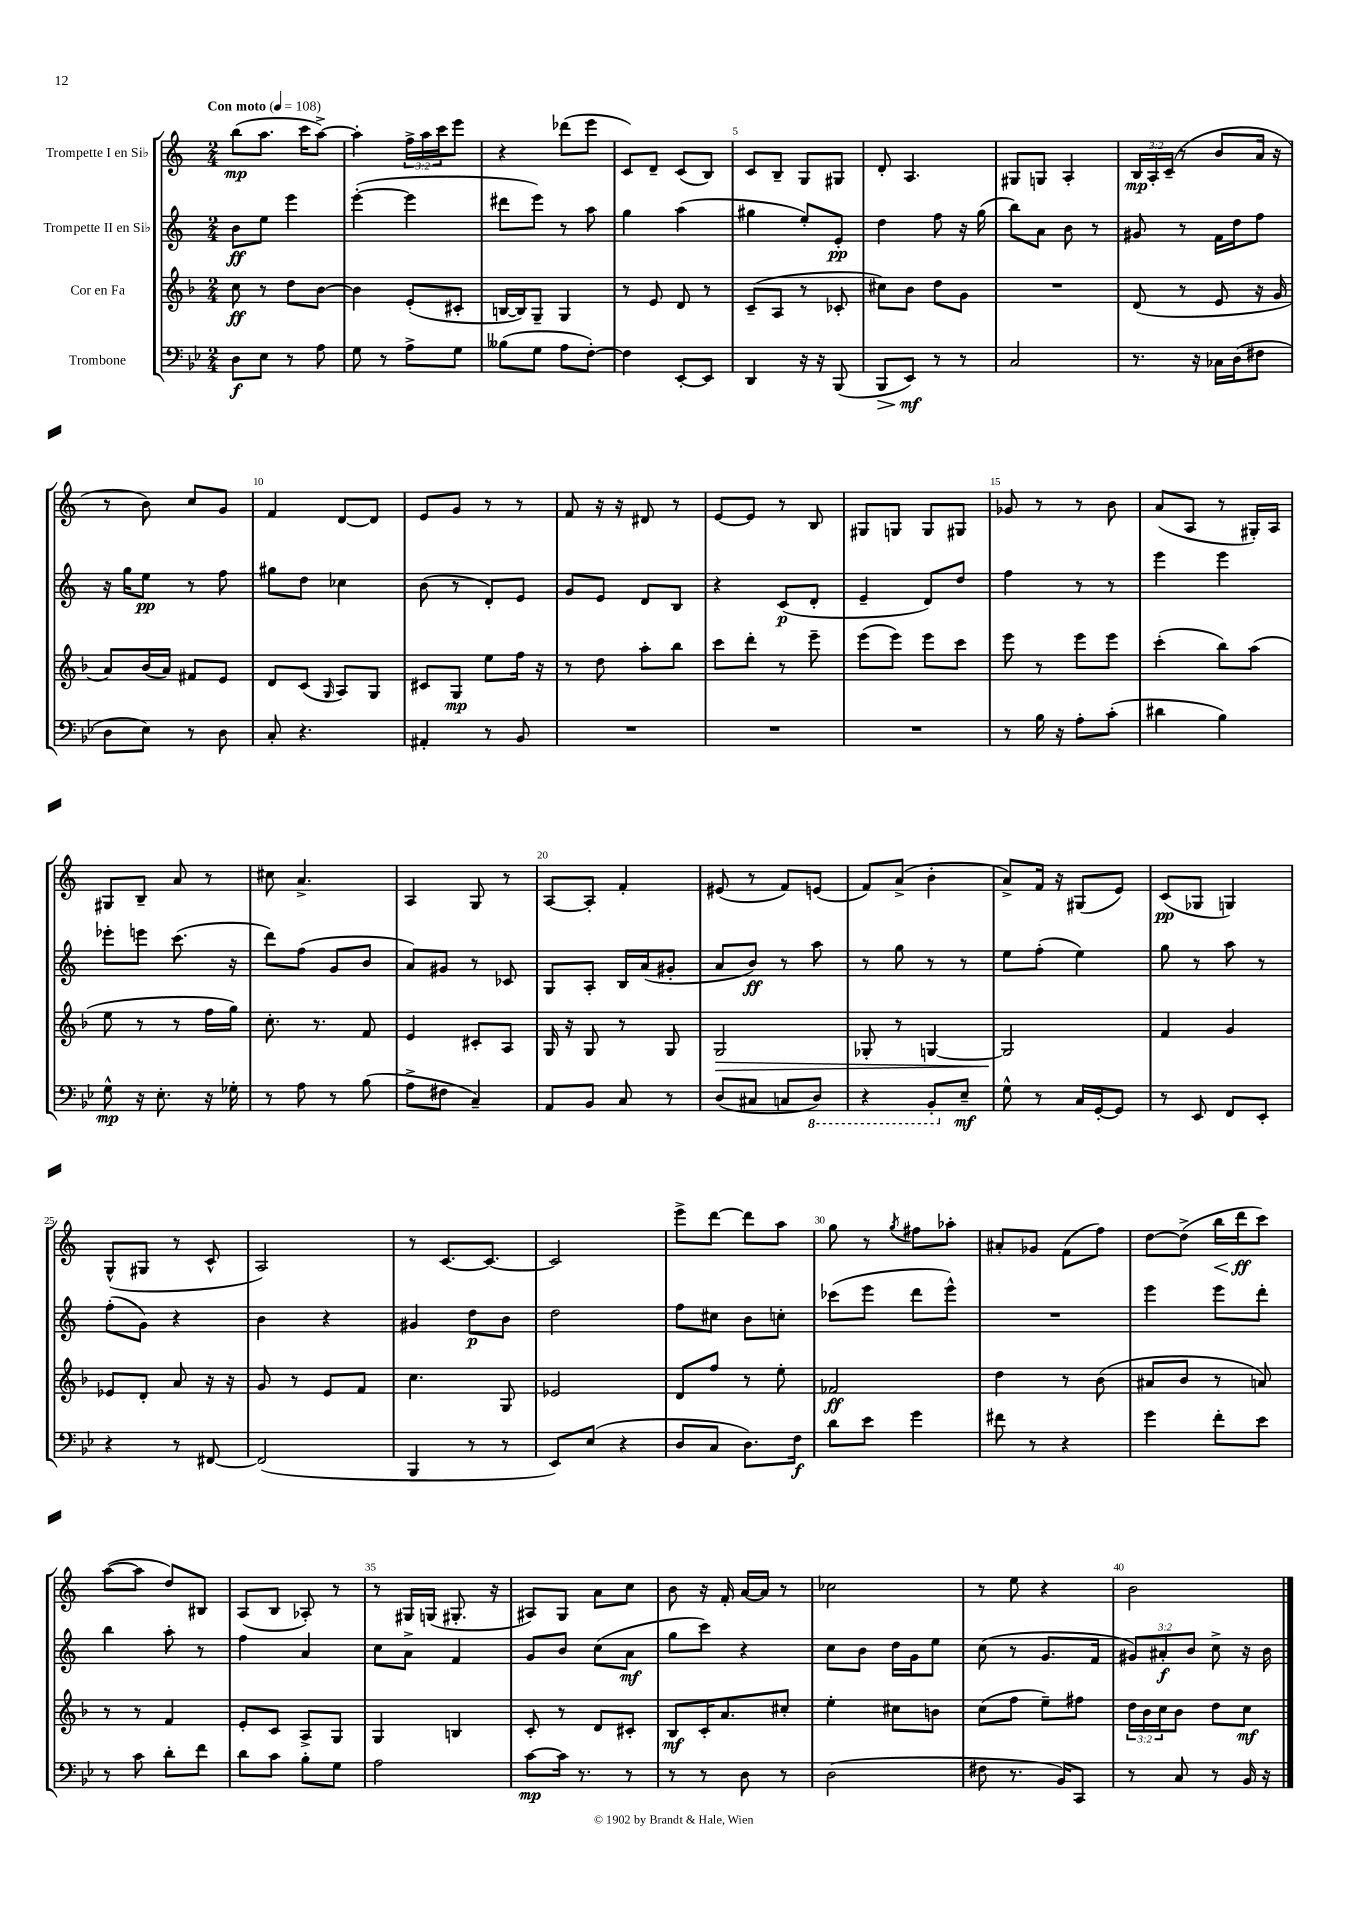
<<
\new StaffGroup <<
\new Staff = "s0" \with { instrumentName = "Trompette I en Sib" } {
    \clef treble \key c \major \numericTimeSignature \time 2/4 \override Staff.TupletNumber.text = #tuplet-number::calc-fraction-text \tempo "Con moto" 4 = 108
    b''8\mp( a''8. c'''16 a''8~->) |
    a''4-. \tuplet 3/2 { f''16-> a''16 c'''16 } e'''8 |
    r4 des'''8( e'''8 |
    c'8) d'8-- c'8( b8) |
    c'8 b8-- g8 gis8 |
    d'8-. a4. |
    gis8 g8 a4-. |
    \tuplet 3/2 { b16\mp a16-. c'16--( } r8 b'8 a'16 r16 |
    r8 b'8) c''8 g'8 |
    f'4 d'8~ d'8 |
    e'8 g'8 r8 r8 |
    f'8 r16 r16 dis'8 r8 |
    e'8~ e'8 r8 b8 |
    gis8 g8 g8 gis8 |
    ges'8 r8 r8 b'8 |
    a'8( a8 r8 gis16-.) a16 |
    gis8 b8-- a'8 r8 |
    cis''8 a'4.-> |
    a4 g8 r8 |
    a8~ a8-. f'4-. |
    eis'8( r8 f'8) e'8( |
    f'8) a'8->( b'4-. |
    a'8->) f'16 r16 gis8( e'8) |
    c'8\pp( ges8 g4) |
    g8-^( gis8 r8 c'8-^ |
    a2) |
    r8 c'8.~ c'8.~ |
    c'2 |
    e'''8-> d'''8~ d'''8 a''8 |
    g''8 r8 \acciaccatura { g''8 } fis''8 aes''8-. |
    ais'8-. ges'8 f'8( f''8) |
    d''8~ d''8->( b''16\< d'''16\ff\! c'''8) |
    a''8~( a''8 d''8) bis8 |
    a8( b8 aes8-.) r8 |
    r8 gis16 g16( gis8.-. r16 |
    ais8) g8 a'8 c''8 |
    b'8 r16 f'16-. a'16~ a'16 r8 |
    ces''2 |
    r8 e''8 r4 |
    b'2 \bar "|." |
}
\new Staff = "s1" \with { instrumentName = "Trompette II en Sib" } {
    \clef treble \key c \major \numericTimeSignature \time 2/4 \override Staff.TupletNumber.text = #tuplet-number::calc-fraction-text
    b'8\ff e''8 e'''4 |
    e'''4~-.( e'''4 |
    dis'''8 e'''8) r8 a''8 |
    g''4 a''4( |
    gis''4 e''8-.) e'8-.\pp |
    d''4 f''8 r16 g''16( |
    b''8) a'8 b'8 r8 |
    gis'8 r8 f'16 d''16 f''8 |
    r16 g''16 e''8\pp r8 f''8 |
    gis''8 d''8 ces''4 |
    b'8( r8 d'8-.) e'8 |
    g'8 e'8 d'8 b8 |
    r4 c'8\p( d'8-. |
    e'4-- d'8) d''8 |
    f''4 r8 r8 |
    e'''4 e'''4 |
    ees'''8-. e'''8 c'''8.( r16 |
    d'''8) f''8( g'8 b'8 |
    a'8) gis'8 r8 ces'8 |
    g8 a8-. b16 a'16( gis'8-. |
    a'8 b'8\ff) r8 a''8 |
    r8 g''8 r8 r8 |
    e''8 f''8-.( e''4) |
    g''8 r8 a''8 r8 |
    f''8-.( g'8) r4 |
    b'4 r4 |
    gis'4 d''8\p b'8 |
    d''2 |
    f''8 cis''8 b'8 c''8-. |
    ces'''8( e'''8 d'''8 e'''8-^) |
    R2 |
    e'''4 e'''8 d'''8-. |
    b''4 a''8-. r8 |
    f''4 a'4 |
    c''8 a'8-> f'4 |
    g'8 b'8 c''8( a'8\mf |
    g''8 c'''8) r4 |
    c''8 b'8 d''16 g'16 e''8 |
    c''8( r8 g'8. f'16 |
    \tuplet 3/2 { gis'8) ais'8-.\f b'8 } c''8-> r16 b'16 \bar "|." |
}
\new Staff = "s2" \with { instrumentName = "Cor en Fa" } {
    \clef treble \key f \major \numericTimeSignature \time 2/4 \override Staff.TupletNumber.text = #tuplet-number::calc-fraction-text
    c''8\ff r8 d''8 bes'8~ |
    bes'4 e'8-.( cis'8-. |
    b16~ b16) g8-- g4 |
    r8 e'8 d'8 r8 |
    c'8--( a8 r8 ces'8-. |
    cis''8) bes'8 d''8 g'8 |
    R2 |
    d'8( r8 e'8 r16 g'16 |
    a'8) bes'16( a'16) fis'8 e'8 |
    d'8 c'8( \grace { g16 } a8) g8 |
    cis'8 g8\mp e''8 f''16 r16 |
    r8 d''8 a''8-. bes''8 |
    c'''8 d'''8-. r8 e'''8-- |
    e'''8( e'''8) e'''8 c'''8 |
    e'''8 r8 e'''8 e'''8 |
    c'''4-.( bes''8) a''8( |
    e''8 r8 r8 f''16 g''16) |
    c''8.-. r8. f'8 |
    e'4 cis'8-. a8 |
    g16 r16 g8 r8 g8 |
    g2\> |
    ges8-. r8 g4~ |
    g2\! |
    f'4 g'4 |
    ees'8 d'8-. a'8 r16 r16 |
    g'8 r8 e'8 f'8 |
    c''4. g8 |
    ees'2 |
    d'8 f''8 r8 e''8-. |
    fes'2\ff |
    d''4 r8 bes'8( |
    ais'8 bes'8 r8 a'8) |
    r8 r8 f'4 |
    e'8-. c'8 a8-> g8 |
    g4 b4 |
    c'8-. r8 d'8 cis'8-. |
    bes8\mf c'16-. a'8. cis''8-. |
    e''4-. cis''8 b'8 |
    c''8( f''8 e''8--) fis''8 |
    \tuplet 3/2 { d''16 bes'16 c''16 } bes'8 d''8 c''8\mf \bar "|." |
}
\new Staff = "s3" \with { instrumentName = "Trombone" } {
    \clef bass \key bes \major \numericTimeSignature \time 2/4
    d8\f ees8 r8 a8 |
    g8 r8 a8-> g8 |
    beses8( g8 a8 f8~-.) |
    f4 ees,8~-. ees,8 |
    d,4 r16 r16 bes,,8( |
    bes,,8\> ees,8\mf\!) r8 r8 |
    c2 |
    r8. r16 ces16 d16( fis8 |
    d8 ees8) r8 d8 |
    c8-. r4. |
    ais,4-. r8 bes,8 |
    R2 |
    R2 |
    R2 |
    r8 bes16 r16 a8-. c'8-.( |
    dis'4 bes4) |
    g8-^\mp r16 ees8.-. r16 ges16-. |
    r8 a8 r8 bes8( |
    a8-> fis8 c4--) |
    a,8 bes,8 c8 r8 |
    d8( cis8 c8 \ottava #-1 d,8) |
    r4 bes,,8-. \ottava #0 ees8--\mf |
    g8-^ r8 c16 g,16~-. g,8 |
    r8 ees,8 f,8 ees,8-. |
    r4 r8 fis,8~ |
    fis,2( |
    bes,,4 r8 r8 |
    ees,8) ees8( r4 |
    d8 c8 d8.) f16\f |
    d'8 ees'8 g'4 |
    fis'8 r8 r4 |
    g'4 f'8-. ees'8 |
    r8 c'8 d'8-. f'8 |
    d'8 c'8 bes8-. g8 |
    a2 |
    c'8~\mp c'16 r8. r8 |
    r8 r8 d8 r8 |
    d2( |
    fis8 r8. bes,16) c,8 |
    r8 c8 r8 bes,16 r16 \bar "|." |
}
>>
>>
\layout { \context { \Score \override BarNumber.break-visibility = ##(#f #t #t) barNumberVisibility = #(every-nth-bar-number-visible 5) } }
